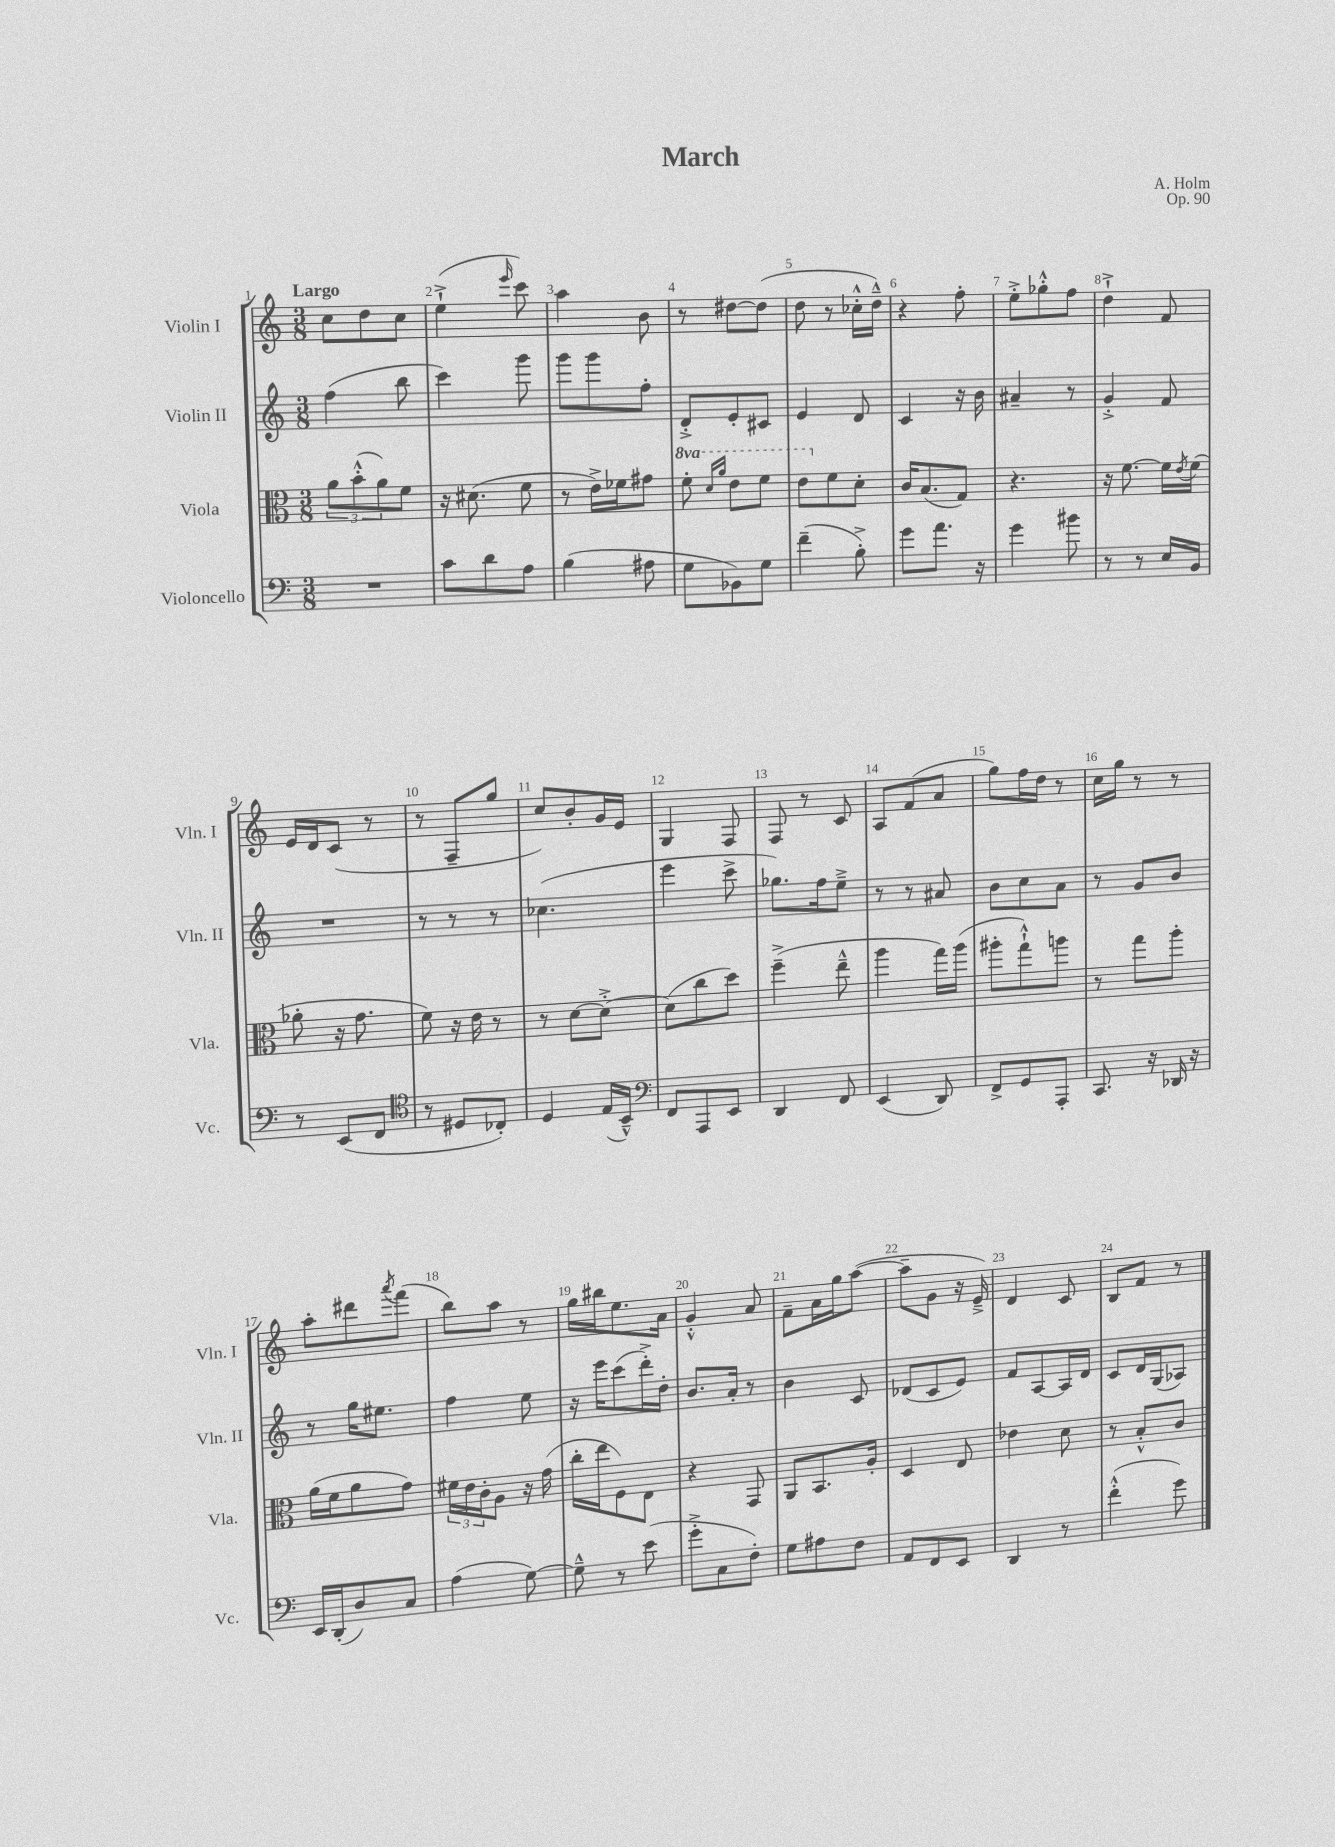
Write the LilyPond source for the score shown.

\header { title = "March" composer = "A. Holm" opus = "Op. 90" }
<<
\new StaffGroup <<
\new Staff = "s0" \with { instrumentName = "Violin I" shortInstrumentName = "Vln. I" } {
    \clef treble \key c \major \numericTimeSignature \time 3/8 \tempo "Largo"
    c''8 d''8 c''8 |
    e''4-!->( \grace { e'''16 } c'''8) |
    a''4 b'8 |
    r8 dis''8~ dis''8( |
    d''8 r8 ces''16-.-^ d''16---^) |
    r4 f''8-. |
    e''8-.-> ges''8-.-^ f''8 |
    d''4-!-> f'8 |
    e'16 d'16 c'8( r8 |
    r8 f8-- g''8 |
    c''8) b'8-. g'16 e'16 |
    g4 f8 |
    f8 r8 c'8 |
    a8 f'8( a'8 |
    g''8) f''16 d''16 r8 |
    c''16 g''16 r8 r8 |
    a''8-. dis'''8 \acciaccatura { a'''8 } f'''8( |
    b''8) a''8 r8 |
    g''16 bis''16 e''8. a'16 |
    g'4-.-^ a'8 |
    f'8-- a'16 g''16 a''8~( |
    a''8-- g'8 r16 e'16--->) |
    d'4 c'8 |
    b8 f'8 r8 \bar "|." |
}
\new Staff = "s1" \with { instrumentName = "Violin II" shortInstrumentName = "Vln. II" } {
    \clef treble \key c \major \numericTimeSignature \time 3/8
    f''4( b''8 |
    c'''4) g'''8 |
    g'''8 g'''8 f''8-. |
    d'8-.-> e'8-. cis'8 |
    e'4 d'8 |
    c'4 r16 b'16 |
    ais'4-- r8 |
    g'4-.-> f'8 |
    R4. |
    r8 r8 r8 |
    ces''4.( |
    e'''4 c'''8-> |
    ges''8.) f''16 e''8---> |
    r8 r8 ais'8 |
    b'8 c''8 a'8 |
    r8 g'8 b'8 |
    r8 g''16 eis''8. |
    f''4 e''8 |
    r16 e'''16 c'''8( d'''16-.->) d''16-. |
    b'8. a'16-. r8 |
    b'4 c'8 |
    des'8( c'8 e'8) |
    f'8 a8~ a16 d'16 |
    c'8 d'16 g16( aes8) \bar "|." |
}
\new Staff = "s2" \with { instrumentName = "Viola" shortInstrumentName = "Vla." } {
    \clef alto \key c \major \numericTimeSignature \time 3/8 \set Staff.ottavationMarkups = #ottavation-simple-ordinals
    \tuplet 3/2 { a'8 b'8-.-^( a'8) } f'8 |
    r16 dis'8.( f'8 |
    r8 e'16->) fes'16 gis'8 |
    \ottava #1 f''8-. \grace { d''16 a''16 } e''8 f''8 |
    e''8 \ottava #0 f'8 d'8-. |
    c'16 b8.( g8) |
    r4. |
    r16 f'8.~ f'16 \acciaccatura { e'8 } f'16( |
    aes'8-. r16 g'8. |
    f'8) r16 e'16 r8 |
    r8 d'8~ d'8~-.-> |
    d'8( c''8 d''8) |
    f''4--->( e''8---^ |
    a''4 g''16) a''16( |
    ais''8-. g''8-!-^) a''8 |
    r8 g''8 a''8-. |
    a'16( f'16 a'8 g'8) |
    \tuplet 3/2 { fis'16 e'16 c'16-. } a8 r16 g'16( |
    c''16-. e''16 f8) e8 |
    r4 g,8 |
    a,8 b,8. a16-. |
    d4 e8 |
    ees'4 d'8 |
    r8 b8-.-^ c'8 \bar "|." |
}
\new Staff = "s3" \with { instrumentName = "Violoncello" shortInstrumentName = "Vc." } {
    \clef bass \key c \major \numericTimeSignature \time 3/8
    R4. |
    c'8 d'8 a8 |
    b4( ais8 |
    g8 bes,8) g8 |
    f'4--( b8-.->) |
    g'8 a'8. r16 |
    g'4 bis'8 |
    r8 r8 e16 b,16 |
    r8 e,8( f,8 |
    \clef tenor r8 dis8 ces8-.) |
    d4 e16( b,16---^) |
    \clef bass f,8 a,,8 e,8 |
    d,4 f,8 |
    e,4( d,8) |
    f,8-> g,8 a,,8-. |
    c,8. r16 des,16 r16 |
    e,16 d,16-.( d8) c8 |
    a4( g8~) |
    g8---^ r8 e'8( |
    g'8-.-> c8 f8-.) |
    g8 ais8 f8 |
    a,8 f,8 e,8 |
    d,4 r8 |
    f'4-.-^( g'8) \bar "|." |
}
>>
>>
\layout { \context { \Score \override BarNumber.break-visibility = ##(#f #t #t) barNumberVisibility = #all-bar-numbers-visible } }
